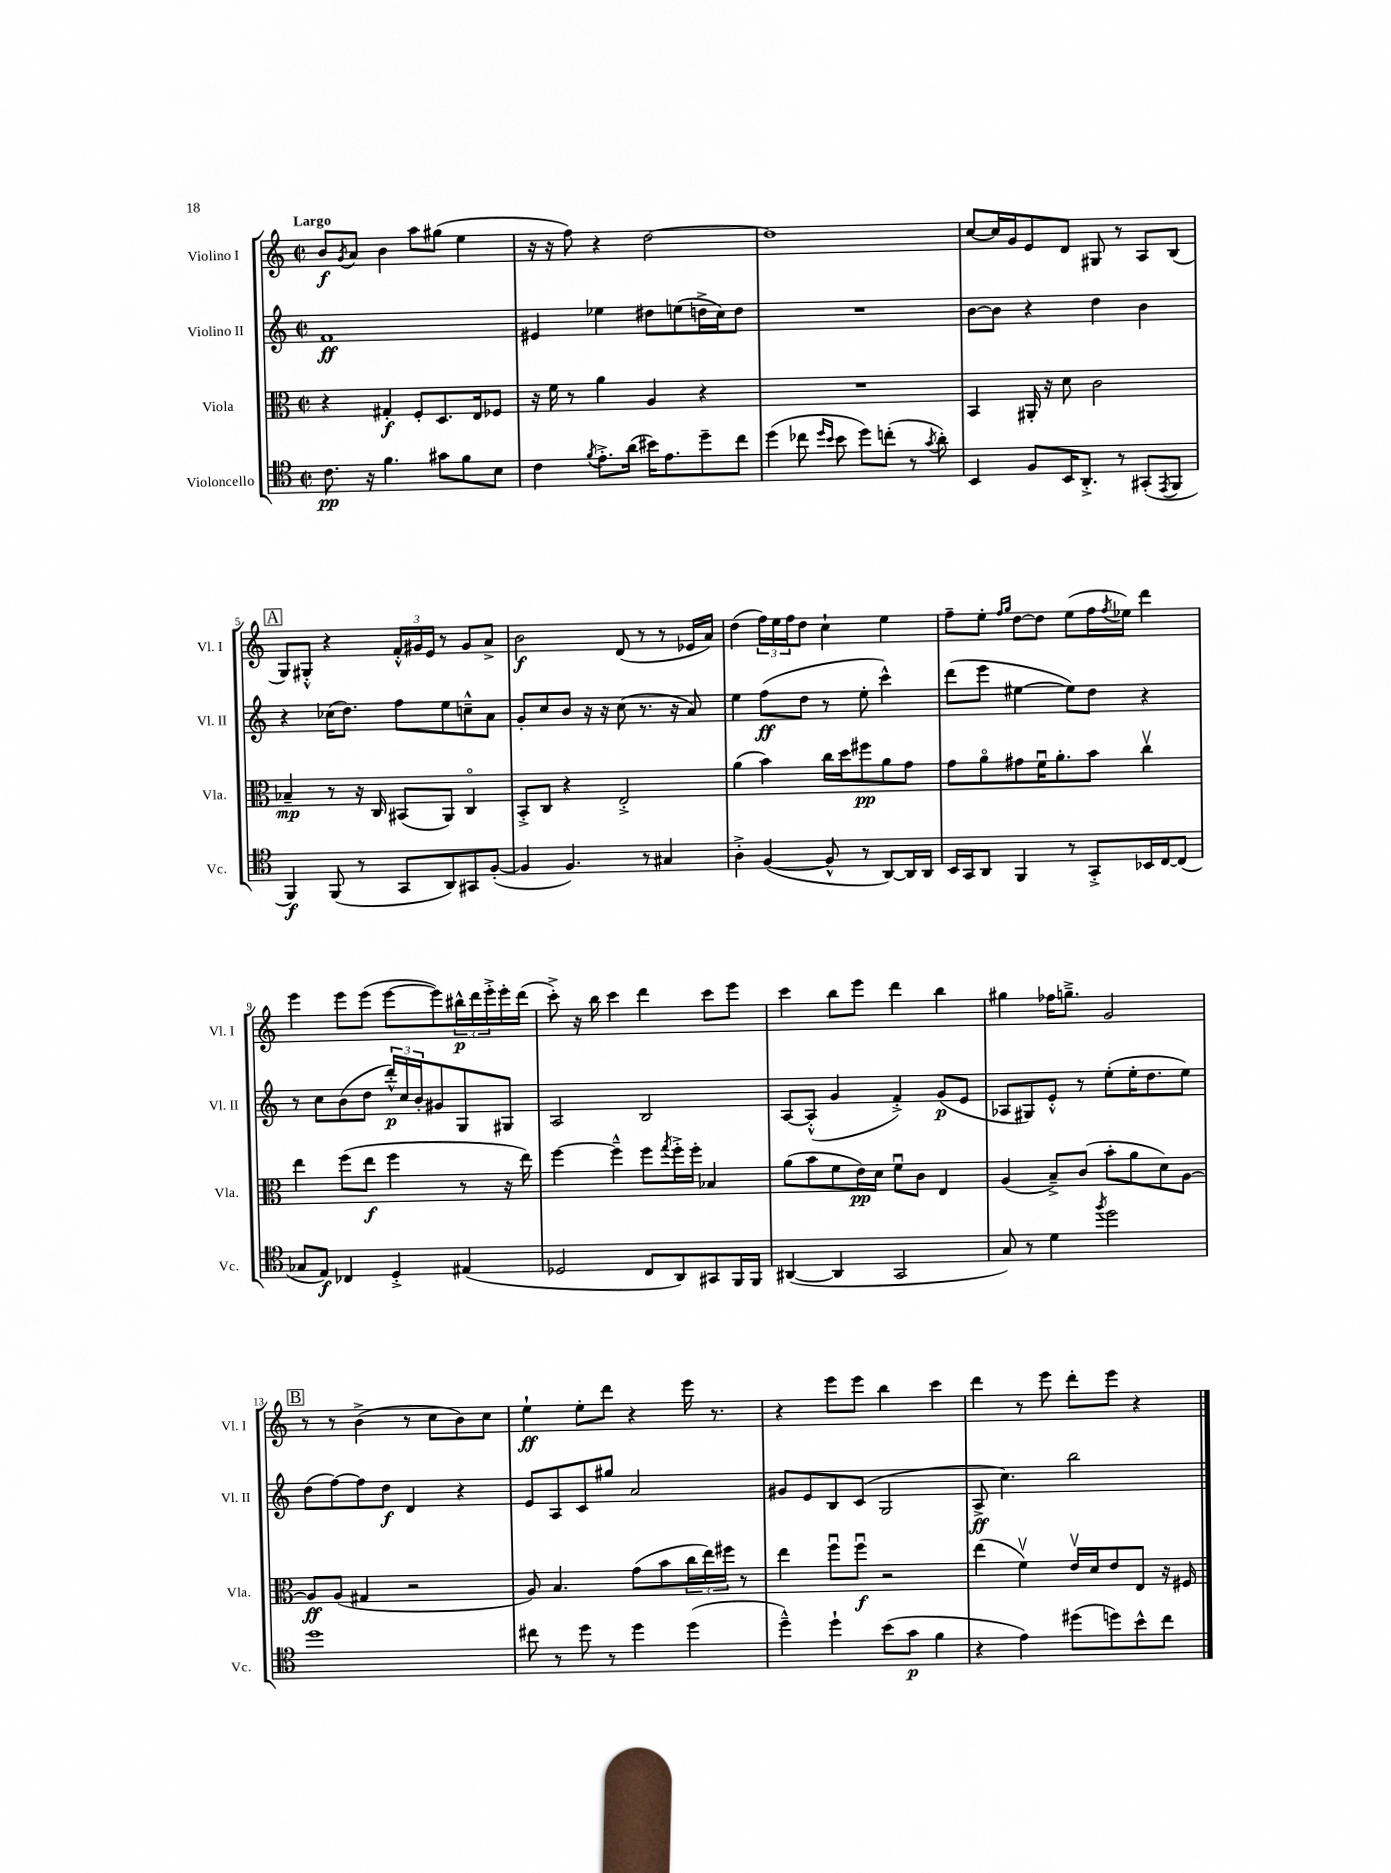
<<
\new StaffGroup <<
\new Staff = "s0" \with { instrumentName = "Violino I" shortInstrumentName = "Vl. I" } {
    \clef treble \key c \major \defaultTimeSignature \time 2/2 \tempo "Largo"
    b'8\f \acciaccatura { g'8 } a'8 b'4 a''8 gis''8( e''4 |
    r16 r16 f''8) r4 d''2~ |
    d''1 |
    c''8~ c''16 g'16 e'8 d'8 gis8 r8 a8 b8( |
    \mark \markup { \box "A" } g8) gis8-.-^ r4 \tuplet 3/2 { f'16-.-^ gis'16 e'16 } r8 gis'8 a'8-> |
    b'2\f d'8( r8 r8 ees'16 a'16) |
    d''4( \tuplet 3/2 { f''16) e''16 f''16 } d''8 c''4-! e''4 |
    f''8-- e''8-. \grace { f''16 g''16 } d''8~ d''8 e''8( f''16 \acciaccatura { f''8 } ees''16) d'''4 |
    e'''4 e'''8 e'''8( e'''8~ e'''8) \tuplet 3/2 { bis''16-^\p d'''16 e'''16-.-> } e'''16-. d'''16( |
    c'''8-.->) r16 b''16 c'''4 d'''4 c'''8 e'''8 |
    c'''4 b''8 e'''8 d'''4 b''4 |
    gis''4 fes''16 g''8.---> g'2 |
    \mark \markup { \box "B" } r8 r8 b'4->( r8 c''8 b'8) c''8 |
    e''4-!\ff e''8-. d'''8 r4 e'''16 r8. |
    r4 e'''8 e'''8 b''4 c'''4 |
    d'''4 r8 e'''8 d'''8-. e'''8 r4 \bar "|." |
}
\new Staff = "s1" \with { instrumentName = "Violino II" shortInstrumentName = "Vl. II" } {
    \clef treble \key c \major \defaultTimeSignature \time 2/2
    f'1\ff |
    eis'4 ees''4 dis''8 e''8( d''16-> c''16) d''8 |
    R1 |
    b'8~ b'8 r4 d''4 b'4 |
    \mark \markup { \box "A" } r4 ces''16( d''8.) f''8 e''8 c''8---^ a'8 |
    g'8-. c''8 b'8 r16 r16 c''8( r8. r16 a'8) |
    e''4 f''8\ff( d''8 r8 e''8-. c'''4-^) |
    d'''8( e'''8 eis''4~ eis''8) d''8 r4 |
    r8 c''8 b'8( d''8 \tuplet 3/2 { d'''16-.-^\p) c''16 b'16-. } gis'8 g8 gis8 |
    a2 b2 |
    a8~ a8-.-^( g'4 f'4-.->) g'8\p( e'8 |
    aes8 gis8) e'8-.-^ r8 e''8-.( e''16-. d''8. e''8) |
    \mark \markup { \box "B" } d''8( f''8~) f''8 d''8\f d'4 r4 |
    e'8 a8 c'8 gis''8 a'2 |
    gis'8 e'8 b8 c'8( g2 |
    a8->\ff c''4.) b''2 \bar "|." |
}
\new Staff = "s2" \with { instrumentName = "Viola" shortInstrumentName = "Vla." } {
    \clef alto \key c \major \defaultTimeSignature \time 2/2
    r4 gis4-.\f f8-. d8. e16 fes8 |
    r16 f'16 r8 a'4 a4 r4 |
    R1 |
    b,4 ais,16-. r16 d'8 c'2 |
    \mark \markup { \box "A" } bes4--\mp r8 r16 c16 bis,8( a,8) c4\flageolet |
    b,8-.-> c8 r4 e2-.-> |
    a'4( b'4) c''16 d''16 fis''8\pp a'8 g'8 |
    g'8 a'8\flageolet gis'8 f'16\downbow a'8.-. b'8 c''4\upbow |
    e''4 f''8( e''8\f f''4 r8 r16 e''16) |
    f''4~ f''4---^ f''8 \acciaccatura { g''8 } f''16-.-> f''16-. bes4 |
    a'8( b'8 f'8 e'16\pp) d'16 f'8\downbow c'8 e4 |
    a4( b8--->) c'8( b'8-. a'8 d'8) a8~ |
    \mark \markup { \box "B" } a8\ff a8( gis4 r2 |
    a8) b4. g'8( b'8 \tuplet 3/2 { c''16 e''16) fis''16 } r8 |
    e''4 f''8\downbow f''8\downbow\f r2 |
    e''4( f'4\upbow) e'16\upbow d'16 e'8 e8 r16 fis16 \bar "|." |
}
\new Staff = "s3" \with { instrumentName = "Violoncello" shortInstrumentName = "Vc." } {
    \clef tenor \key c \major \defaultTimeSignature \time 2/2
    c'8.\pp r16 f'4. gis'8 f'8 b8 |
    c'4 \acciaccatura { f'8 } e'8.-.-> a'16( bis'16) e'8. d''8-- c''8 |
    d''4( ces''8 \grace { d''16 b'16 } b'8 d''8) c''8-.( r8 \acciaccatura { g'8 } a'8-.) |
    b,4 f8 b,16 a,8.-.-> r8 gis,8-.( \acciaccatura { e,8 } f,8 |
    \mark \markup { \box "A" } f,4\f) f,8( r8 g,8 a,8) gis,8 f8~-.( |
    f4 f4.) r8 gis4 |
    a4-.-> f4~( f8-^ r8 a,8~) a,16 a,16 |
    b,16 g,16 a,8 f,4 r8 g,8-.-> bes,16 c16~ c8( |
    ges8 e8\f) ces4 d4-.-> eis4( |
    des2 c8 a,8) gis,8 f,16 f,16 |
    ais,4~( ais,4 g,2 |
    g8) r8 d'4 \acciaccatura { f''8 } d''2 |
    \mark \markup { \box "B" } d''1 |
    cis''8 r8 d''8 r8 d''4 d''4( |
    d''4---^) d''4-! b'8( g'8\p f'4 |
    r4 e'4) dis''8( d''8) b'8-^ c''8 \bar "|." |
}
>>
>>
